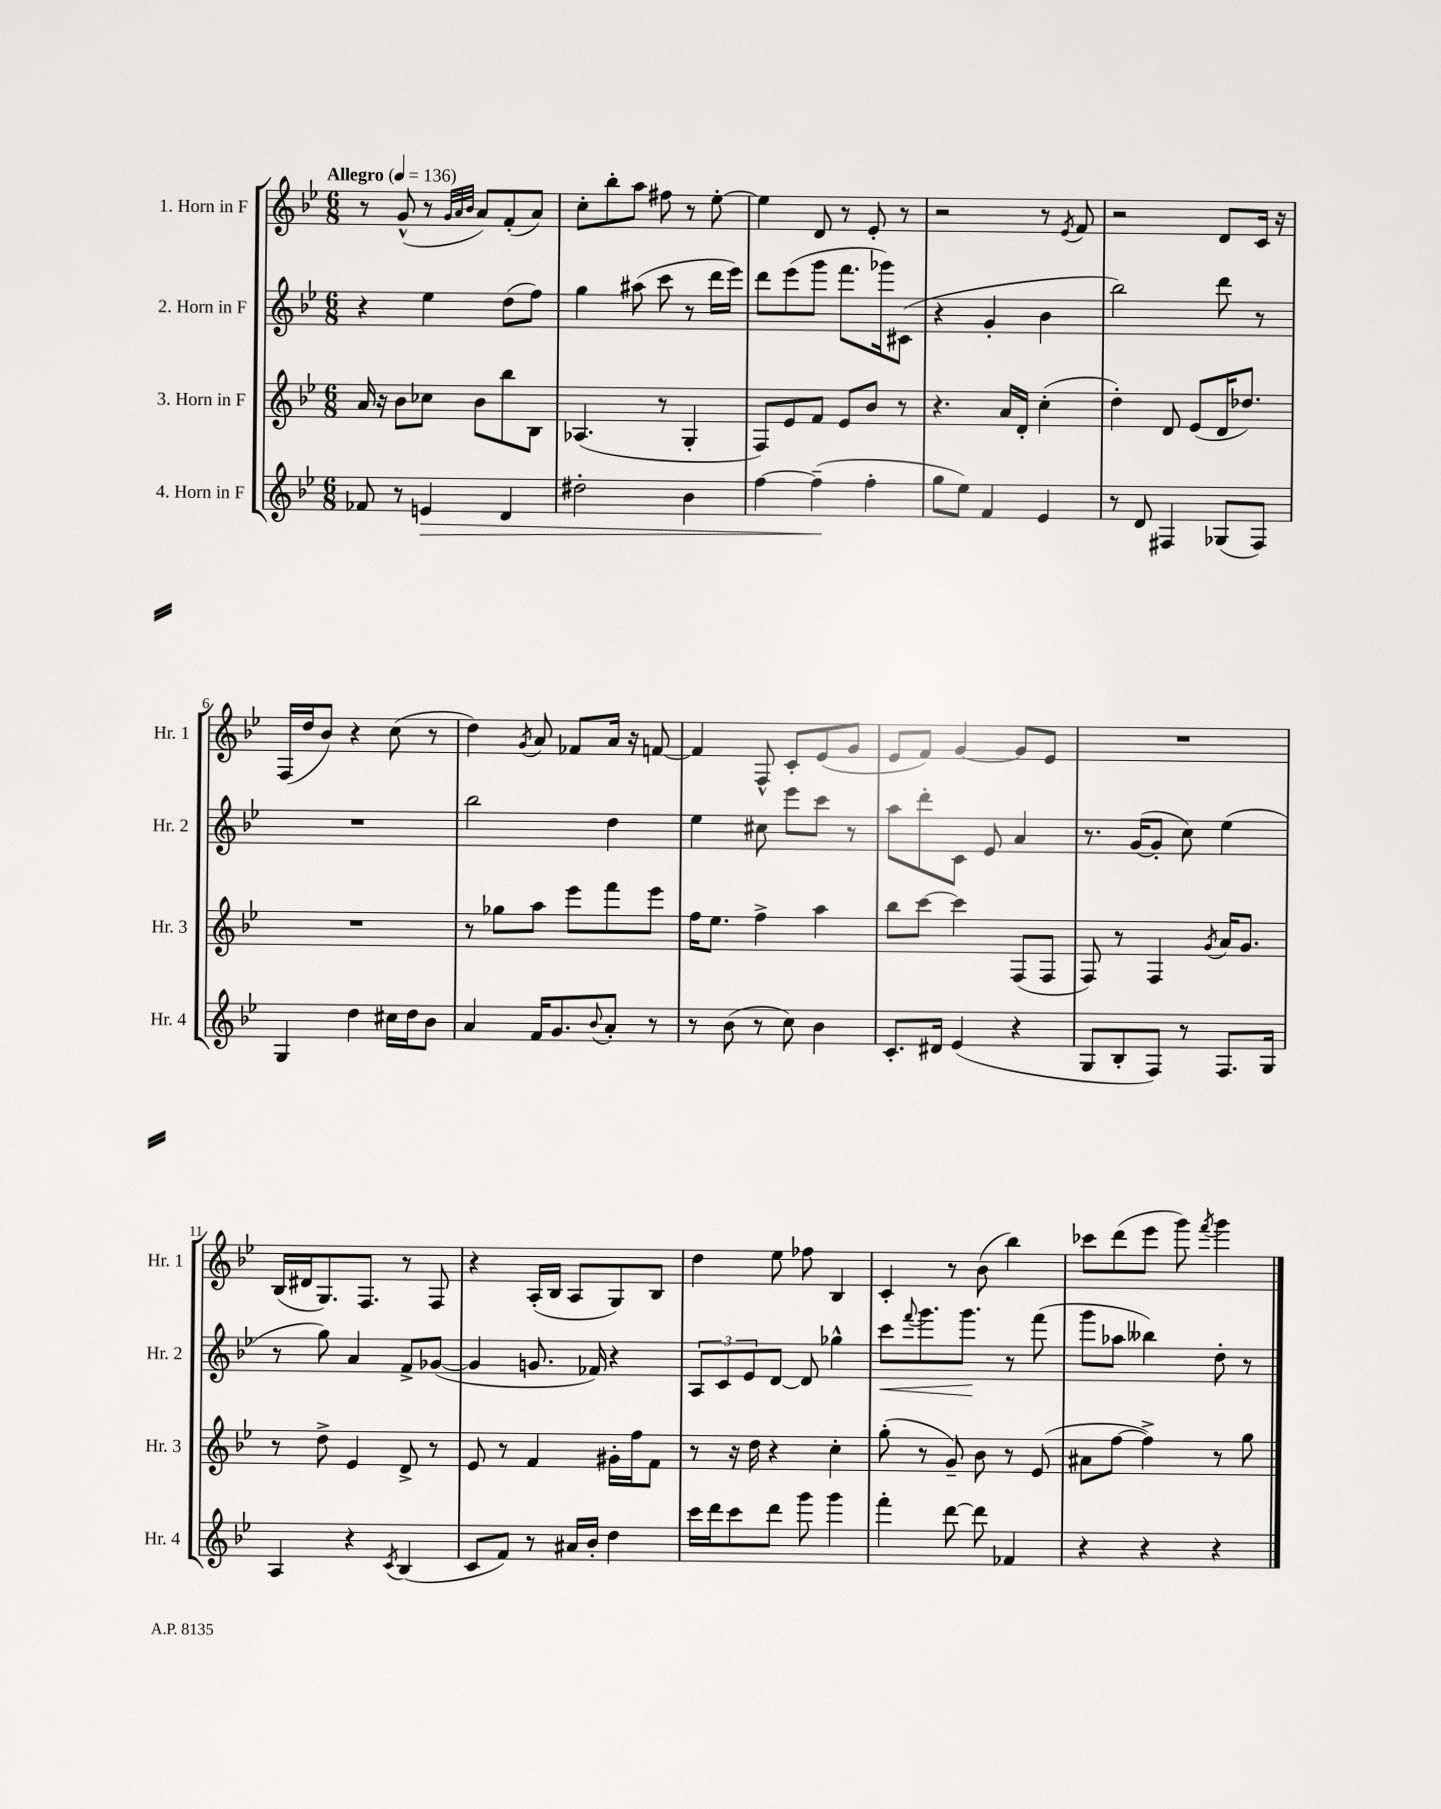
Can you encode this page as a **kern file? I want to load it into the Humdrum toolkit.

**kern	**kern	**kern	**kern
*staff4	*staff3	*staff2	*staff1
*clefG2	*clefG2	*clefG2	*clefG2
*k[b-e-]	*k[b-e-]	*k[b-e-]	*k[b-e-]
*M6/8	*M6/8	*M6/8	*M6/8
*MM136	*MM136	*MM136	*MM136
8f-	16a	4r	8r
.	16r	.	.
8r	8b-	.	(8g^^
4e	8cc-	4ee-	8r
.	.	.	32qqg
.	.	.	32qqa
.	.	.	32qqb-
.	8b-	.	8a)
4d	8bb-	(8dd	(8f'
.	8B-	8ff)	8a)
=	=	=	=
2dd#'	(4.A-	4gg	8cc'
.	.	.	8bb-'
.	.	(8aa#	8aa
.	8r	8ccc	8ff#
4b-	4G'	8r	8r
.	.	16ddd	[8ee-'
.	.	16eee-)	.
=	=	=	=
[4ff	8F)	8ddd	4ee-]
.	8e-	(8eee-	.
(4ff~]	8f	8ggg	8d
.	8e-	8.fff	8r
4ff'	8b-	.	8e-'
.	.	16ggg-)	.
.	8r	(8c#	8r
=	=	=	=
8gg	4.r	4r	2r
8ee-)	.	.	.
4f	.	4g'	.
.	16a	.	.
.	16d'	.	.
4e-	(4cc'	4b-	8r
.	.	.	8qe-
.	.	.	8f
=	=	=	=
8r	4dd')	2bb-)	2r
8d	.	.	.
4F#	8d	.	.
.	(8e-	.	.
(8G-	16d	8ddd	8d
.	8.dd-)	.	.
8F#)	.	8r	16c
.	.	.	16r
=	=	=	=
4G	2.r	2.r	(16F
.	.	.	16dd
.	.	.	8b-)
4dd	.	.	4r
16cc#	.	.	(8cc
16dd	.	.	.
8b-	.	.	8r
=	=	=	=
4a	8r	2bb-	4dd)
.	8gg-	.	.
.	.	.	8qg
16f	8aa	.	8a
8.g	.	.	.
.	8eee-	.	8f-
8qqb-	.	.	.
8a'	8fff	4dd	16a
.	.	.	16r
8r	8eee-	.	[8f
=	=	=	=
8r	16ff	4ee-	4f]
.	8.ee-	.	.
(8b-	.	.	.
8r	4ff^	8cc#	8F^^
8cc)	.	8eee-	8c'
4b-	4aa	8ccc	(8e-
.	.	8r	8g
=	=	=	=
8.c'	8bb-	8aa	8e-
.	[8ccc	8ddd'	8f)
16d#	.	.	.
(4e-	4ccc]	8c	[4g
.	.	8e-	.
4r	(8F	4a	8g]
.	8F	.	8e-
=	=	=	=
8G	8F)	8.r	2.r
8B-'	8r	.	.
.	.	([16g	.
8F)	4F	8g']	.
8r	.	8cc)	.
.	8qg	.	.
8.F	16a	(4ee-	.
.	8.g	.	.
16G	.	.	.
=	=	=	=
4A	8r	8r	(16B-
.	.	.	16d#
.	8dd^	8gg)	8.G)
4r	4e-	4a	.
.	.	.	8.F
8qc	.	.	.
(4B-	8d^	8f^	8r
.	8r	([8g-	8F
=	=	=	=
8c	8e-	4g-]	4r
8f)	8r	.	.
8r	4f	8.g	(16A'
.	.	.	16B-
16a#	.	.	8A
16b-'	.	16f-)	.
4dd	16g#'	4r	8G)
.	16ff	.	.
.	8f	.	8B-
=	=	=	=
16ccc	8r	12A	4dd
16ddd	.	.	.
.	.	12c	.
8ccc	16r	.	.
.	.	12e-	.
.	16dd	.	.
8ddd	4r	[8d	8ee-
8ggg	.	8d]	8ff-
4ggg	4cc'	4gg-^^	4B-
=	=	=	=
4fff'	(8gg'	8ccc	4c'
.	.	8qqfff	.
.	8r	8.ggg	.
[8ddd	8g~)	.	8r
.	.	8.ggg	.
8ddd]	8b-	.	(8b-
4f-	8r	8r	4bb-)
.	(8e-	(8fff	.
=	=	=	=
4r	8a#	8ggg	8ccc-
.	[8ff	8aa-	(8ddd
4r	4ff^])	4bb--)	8eee-
.	.	.	8ggg)
.	.	.	8qfff
4r	8r	8dd'	4ggg
.	8gg	8r	.
==	==	==	==
*-	*-	*-	*-
